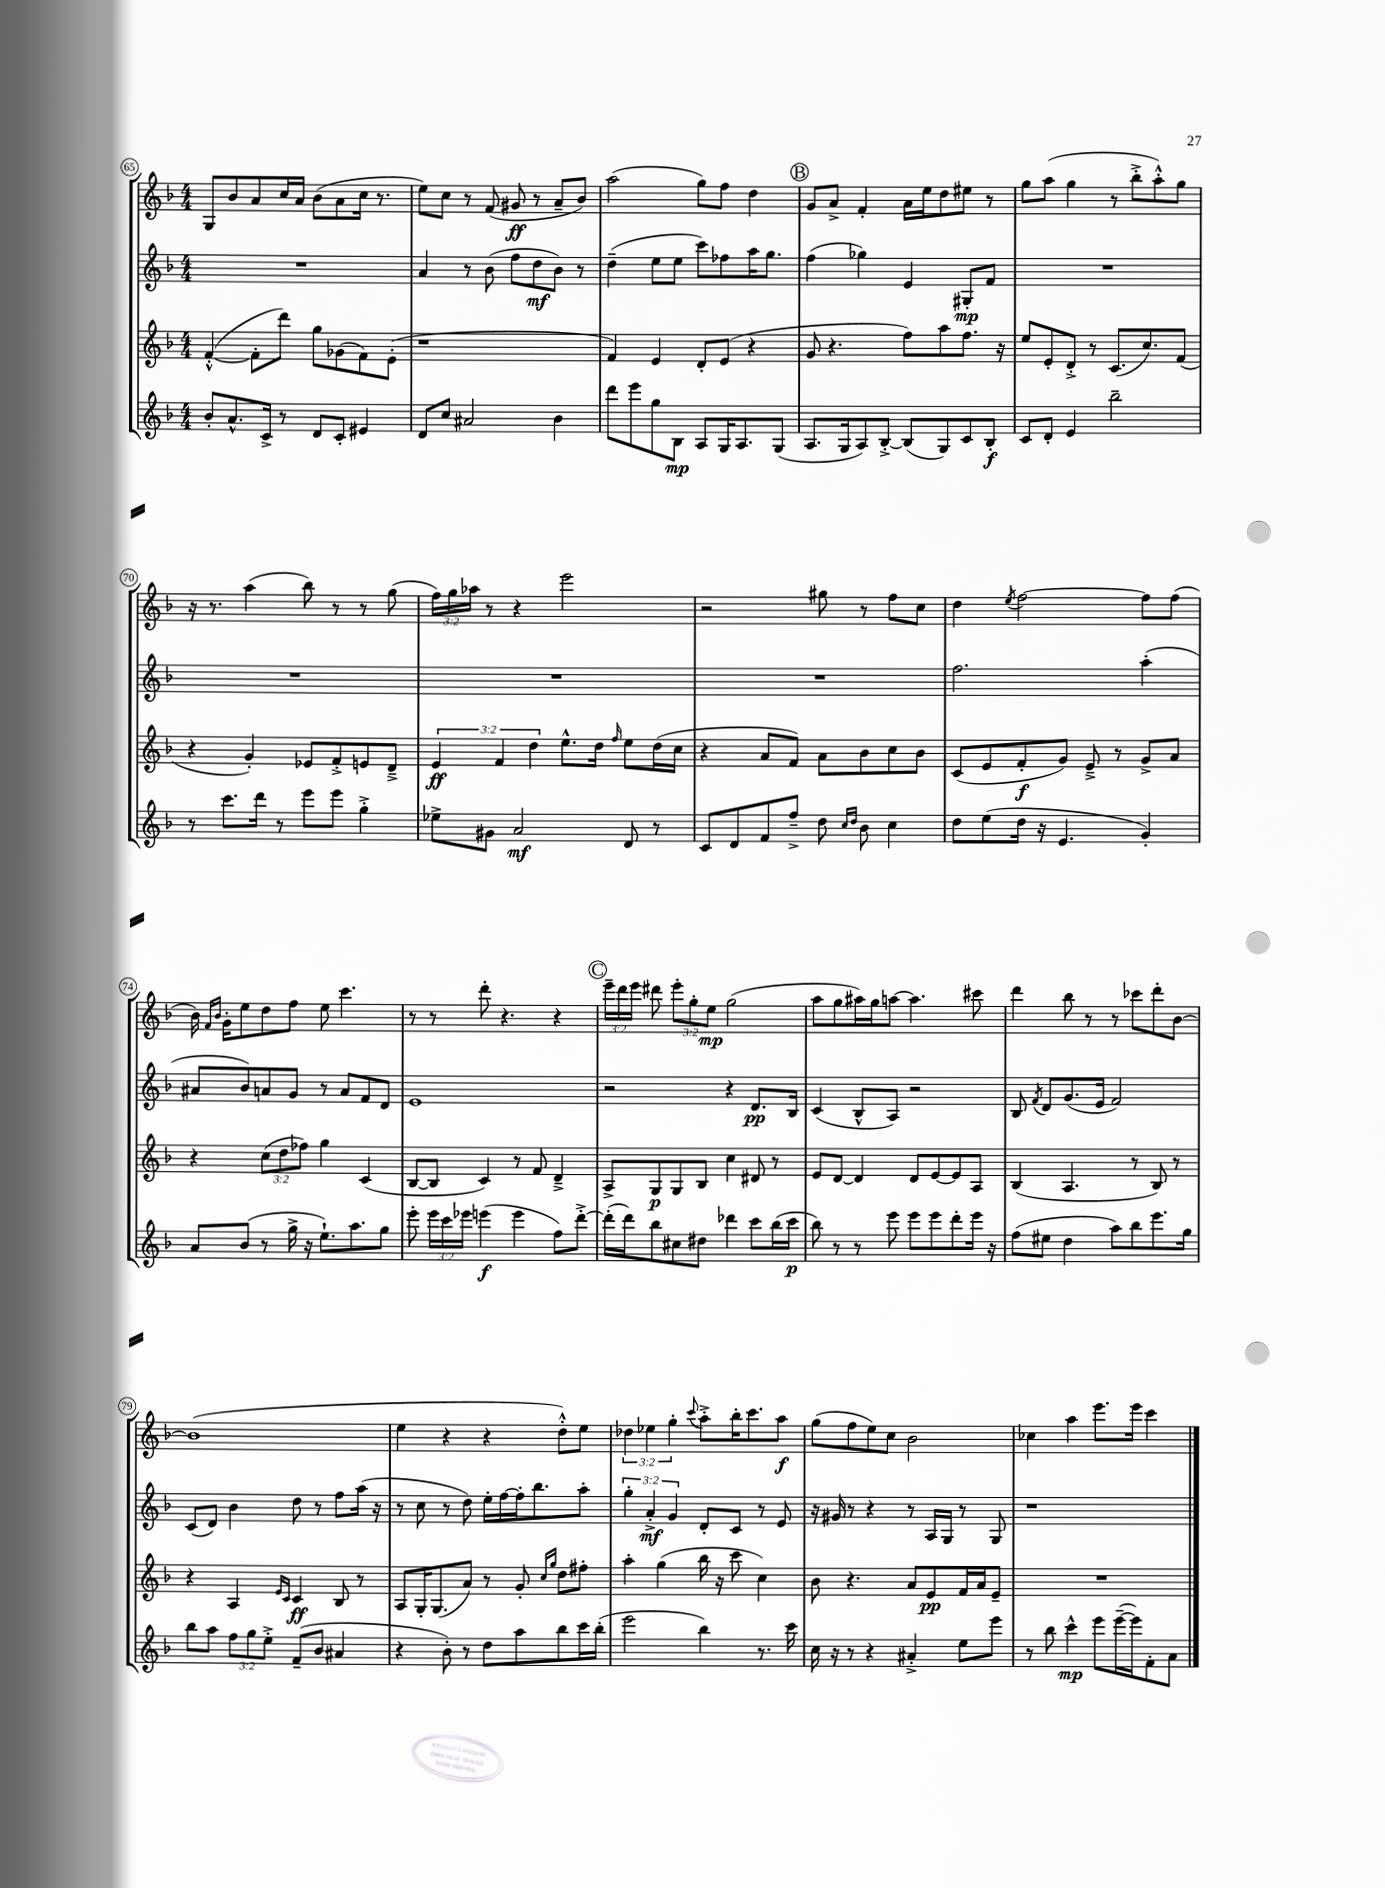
<<
\new StaffGroup <<
\new Staff = "s0" {
    \clef treble \key f \major \numericTimeSignature \time 4/4 \override Staff.TupletNumber.text = #tuplet-number::calc-fraction-text
    \autoBeamOff g8[ bes'8 a'8 c''16 a'16] bes'8[( a'8 c''16] r8. |
    e''8[) c''8] r8 f'8( gis'8\ff r8 a'8[-- bes'8]) |
    a''2( g''8[) f''8] d''4 |
    \mark \markup { \circle "B" } g'8[ a'8]-> f'4-. a'16[ e''16 d''8 eis''8] r8 |
    g''8[ a''8]( g''4 r8 bes''8[-.-> a''8-.-^) g''8] |
    r16 r8. a''4( bes''8) r8 r8 g''8( |
    \tuplet 3/2 { f''16[) g''16 aes''16] } r8 r4 e'''2 |
    r2 gis''8 r8 f''8[ c''8] |
    d''4 \acciaccatura { e''8 } f''2~ f''8[ f''8]( |
    bes'16) \grace { f'16[ bes'16] } g'16[-. e''8 d''8 f''8] e''8 c'''4. |
    r8 r8 d'''8-. r4. r4 |
    \mark \markup { \circle "C" } \tuplet 3/2 { e'''16[-- d'''16 e'''16] } dis'''8 \tuplet 3/2 { e'''8[-. g''8-. e''8]\mp } g''2( |
    a''8[ g''8 ais''16) g''16 a''8]~ a''4. cis'''8 |
    d'''4 bes''8 r8 r8 ces'''8[ d'''8-. bes'8]~ |
    bes'1( |
    e''4 r4 r4 d''8[-.-^) e''8] |
    \tuplet 3/2 { des''4 ees''4 g''4-. } \appoggiatura { c'''8 } a''8[-.-> bes''16-. c'''8. a''8]\f |
    g''8[( f''8 e''8) c''8] bes'2 |
    ces''4 a''4 e'''8.[ e'''16] c'''4 \bar "|." |
}
\new Staff = "s1" {
    \clef treble \key f \major \numericTimeSignature \time 4/4 \override Staff.TupletNumber.text = #tuplet-number::calc-fraction-text
    \autoBeamOff R1 |
    a'4 r8 bes'8( f''8[ d''8\mf bes'8]) r8 |
    d''4--( e''8[ e''8] c'''8[) fes''8 a''16 g''8.] |
    \mark \markup { \circle "B" } f''4( ges''4) e'4 gis8[-.\mp f'8] |
    R1 |
    R1 |
    R1 |
    R1 |
    f''2. a''4-.( |
    ais'8[ bes'8) a'8 g'8] r8 a'8[ f'8 d'8] |
    e'1 |
    \mark \markup { \circle "C" } r2 r4 d'8.[\pp bes16] |
    c'4( bes8[-^ a8]) r2 |
    bes8 \acciaccatura { f'8 } d'8[ g'8.( e'16] f'2) |
    c'8[( d'8]) bes'4 d''8 r8 f''8[ a''16]( r16 |
    r8 c''8 r8 d''8) e''16[-. f''16~ f''16-. bes''8. a''8]-. |
    \tuplet 3/2 { g''4-. a'4-.->\mf g'4 } d'8[-. c'8] r8 e'8 |
    r16 gis'16 r8 r4 r8 a16[ g16] r8 g8 |
    r1 \bar "|." |
}
\new Staff = "s2" {
    \clef treble \key f \major \numericTimeSignature \time 4/4 \override Staff.TupletNumber.text = #tuplet-number::calc-fraction-text
    \autoBeamOff f'4~-.-^( f'8[-. d'''8]) g''8[ ges'8( f'8) e'8]-.( |
    r1 |
    f'4) e'4 d'8[-. e'8]( r4 |
    \mark \markup { \circle "B" } g'8 r4. f''8[) a''8 f''8.] r16 |
    e''8[ e'8-. d'8]-.-> r8 c'8.[( c''8.) f'8]( |
    r4 g'4-.) ees'8[ f'8-.-> e'8 d'8]---> |
    \tuplet 3/2 { e'4\ff f'4 d''4 } e''8.[-^ d''16] \grace { f''16 } e''8[ d''16( c''16] |
    r4 a'8[ f'8]) a'8[ bes'8 c''8 bes'8] |
    c'8[( e'8 f'8-.\f g'8]) e'8---> r8 g'8[-> a'8] |
    r4 \tuplet 3/2 { c''8[( d''8 fes''8]) } g''4 c'4( |
    bes8[~ bes8] c'4) r8 f'8 d'4---> |
    \mark \markup { \circle "C" } a8[-> g8\p g8 bes8] c''4 dis'8 r8 |
    e'8[ d'8]~ d'4 d'8[ e'8~ e'8 a8] |
    bes4( a4. r8 bes8) r8 |
    r4 a4 \grace { e'16[ c'16] } c'4\ff bes8 r8 |
    a8[ g16-. g8.( a'8]) r8 g'8-. \grace { c''16[ g''16] } d''8[ fis''8]-. |
    a''4-. g''4( bes''16 r16 c'''8 c''4) |
    bes'8 r4. a'8[ e'8\pp f'16 a'16 e'8]-- |
    R1 \bar "|." |
}
\new Staff = "s3" {
    \clef treble \key f \major \numericTimeSignature \time 4/4 \override Staff.TupletNumber.text = #tuplet-number::calc-fraction-text
    \autoBeamOff bes'8[-. a'8.-^ c'16]-> r8 d'8[ c'8]-. eis'4 |
    d'8[ c''8] ais'2 bes'4 |
    d'''8[ e'''8 g''8 bes8]\mp a8[ g16 a8. g8]( |
    \mark \markup { \circle "B" } a8.[ g16 a8) bes8]~-.-> bes8[( g8) c'8 bes8]-.\f |
    c'8[ d'8]-. e'4 bes''2-- |
    r8 c'''8.[ d'''16] r8 e'''8[ e'''8] g''4-.-> |
    ees''8[-> gis'8] a'2\mf d'8 r8 |
    c'8[ d'8 f'8 f''8]---> d''8 \grace { c''16[ d''16] } bes'8 c''4 |
    d''8[ e''8( d''16] r16 e'4. g'4-.) |
    a'8[ bes'8]( r8 g''16-> r16 e''8.[-!) a''8. g''8] |
    e'''8-. \tuplet 3/2 { e'''16[ c'''16 ees'''16] } e'''4\f( e'''4 f''8[) d'''8]~-.-> |
    \mark \markup { \circle "C" } d'''16[-.( d'''16) bes''8 cis''8 dis''8] des'''4 c'''8[ bes''16( c'''16]\p |
    bes''8) r8 r8 e'''8 e'''8[ e'''8 d'''8-. e'''16] r16 |
    f''8[( eis''8] d''4 a''8[) bes''8 e'''8. g''16] |
    bes''8[ a''8] \tuplet 3/2 { f''8[ g''8 e''8]-.-> } f'8[--( bes'8] ais'4 |
    r4 bes'8-.) r8 d''8[ a''8 bes''8 c'''16 bes''16]-.( |
    e'''2 bes''4) r8. c'''16 |
    c''16 r16 r8 r4 ais'4-.-> e''8[ e'''8] |
    r8 bes''8 c'''4-^\mp e'''8[ e'''16~--( e'''16) f'8-. a'8] \bar "|." |
}
>>
>>
\layout { \context { \Score currentBarNumber = #65 \override BarNumber.stencil = #(make-stencil-circler 0.1 0.3 ly:text-interface::print) } }
